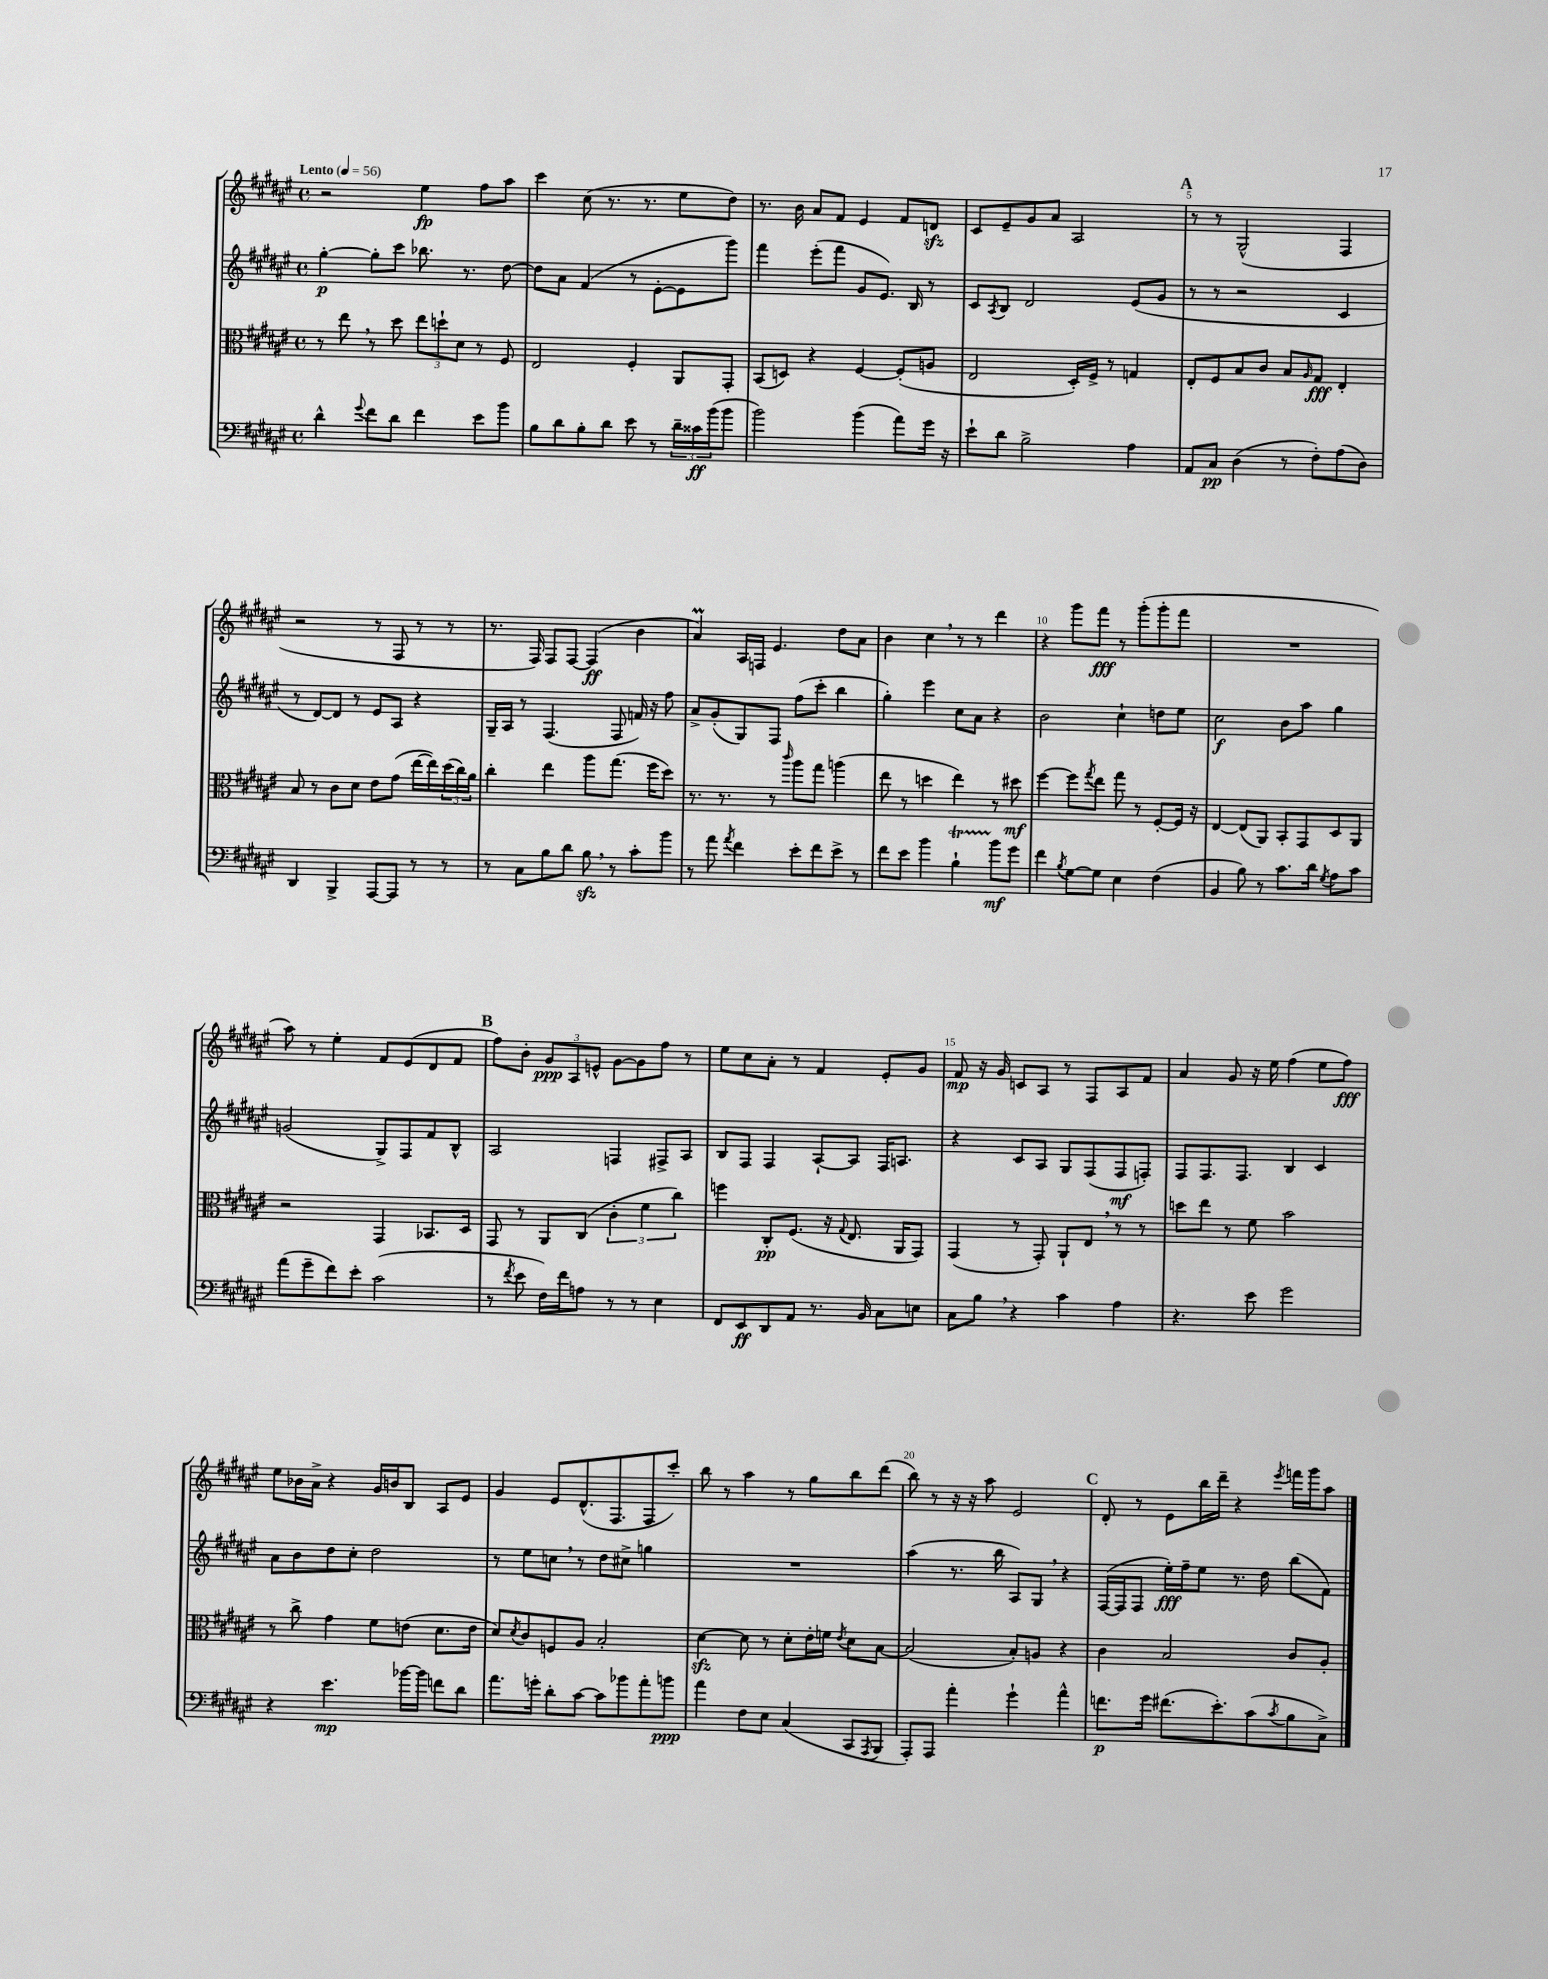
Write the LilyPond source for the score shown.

<<
\new StaffGroup <<
\new Staff = "s0" {
    \clef treble \key fis \major \defaultTimeSignature \time 4/4 \tempo "Lento" 4 = 56
    r2 eis''4\fp fis''8 ais''8 |
    cis'''4 cis''8( r8. r8. eis''8 dis''8) |
    r8. b'16 ais'8 fis'8 eis'4 fis'8 d'8\sfz |
    cis'8 eis'8-- gis'8 ais'8 ais2 |
    \mark \markup { \bold "A" } r8 r8 gis2-^( fis4 |
    r2 r8 fis8 r8 r8 |
    r8. fis16) fis8 fis8~ fis4\ff( b'4 |
    ais'4\prall) ais16 f16 eis'4. dis''8 ais'8 |
    b'4 cis''4 \breathe r8 r8 dis'''4 |
    r4 gis'''8 fis'''8\fff r8 gis'''8-.( gis'''8-. fis'''8 |
    R1 |
    ais''8) r8 eis''4-. fis'8 eis'8( dis'8 fis'8 |
    \mark \markup { \bold "B" } fis''8) b'8-. \tuplet 3/2 { gis'8\ppp ais8 e'8-^ } gis'8~ gis'8 fis''8 r8 |
    eis''8 cis''8 ais'8-. r8 fis'4 eis'8-. gis'8 |
    fis'8\mp r16 gis'16 c'8 ais8 r8 fis8 ais8 fis'8 |
    ais'4 gis'8 r16 eis''16 fis''4( eis''8 fis''8\fff) |
    eis''8 bes'16 ais'16-> r4 gis'16 b'16 b8 ais8 eis'8 |
    gis'4 eis'8 dis'8.-^( fis8. fis8 cis'''8-.) |
    b''8 r8 ais''4 r8 gis''8 b''8 dis'''8( |
    b''8) r8 r16 r16 ais''8 eis'2 |
    \mark \markup { \bold "C" } dis'8-. r8 eis'8 b''16 dis'''16-- r4 \acciaccatura { eis'''8 } f'''16 gis'''16 ais''8 \bar "|." |
}
\new Staff = "s1" {
    \clef treble \key fis \major \defaultTimeSignature \time 4/4
    gis''4~-.\p gis''8-. cis'''8 bes''8. r8. dis''8~ |
    dis''8 ais'8 fis'4( r8 eis'8~-. eis'8 gis'''8) |
    fis'''4 eis'''8-.( fis'''8 gis'8 eis'8.) b16 r8 |
    cis'8 \acciaccatura { ais8 } b8 dis'2 eis'8( gis'8 |
    \mark \markup { \bold "A" } r8 r8 r2 cis'4 |
    r8 dis'8~) dis'8 r8 eis'8 ais8 r4 |
    gis16-- ais16 r8 fis4.( fis8 f'16) r16 fis''8 |
    ais'8-> gis'8-.( gis8) fis8 fis''8( cis'''8-. b''4 |
    gis''4-.) eis'''4 cis''8 ais'8 r4 |
    b'2 cis''4-! d''8 eis''8 |
    cis''2\f b'8 ais''8 gis''4 |
    g'2( gis8->) fis8 fis'8 b8-^ |
    \mark \markup { \bold "B" } ais2 f4 fis8-> ais8 |
    b8 fis8 fis4 ais8~-! ais8 fis16 a8. |
    r4 cis'8 ais8 gis8 fis8( fis8\mf f8-.) |
    fis8 fis8. fis8. b4 cis'4 |
    ais'8 b'8 dis''8 cis''8-. dis''2 |
    r8 eis''8 c''8 \breathe r8 dis''8 cis''8-> g''4 |
    R1 |
    ais''4( r8. b''16 ais8) gis8 \breathe r4 |
    \mark \markup { \bold "C" } fis16~( fis16 fis8 eis''16-.\fff) fis''16-- eis''8 r8. dis''16 b''8( fis'8) \bar "|." |
}
\new Staff = "s2" {
    \clef alto \key fis \major \defaultTimeSignature \time 4/4
    r8 eis''8 \breathe r8 dis''8 \tuplet 3/2 { eis''8 d''8-! dis'8 } r8 fis8 |
    eis2 fis4-. ais,8 gis,8-. |
    b,8( d8) r4 fis4~ fis8-.( a8 |
    eis2 dis16-.) fis16-> r8 g4 |
    \mark \markup { \bold "A" } eis8-. fis8 b8 cis'8 b8 \grace { ais16 } gis8\fff eis4-. |
    b8 r8 cis'8 dis'8 eis'8 gis'8( eis''16~ eis''16) \tuplet 3/2 { dis''16( cis''16) ais'16 } |
    cis''4-. eis''4 ais''8 gis''8.( fis''16 dis''8) |
    r8. r8. r8 \grace { cis'''16 } ais''8 gis''8 a''4( |
    eis''8 r8 d''4 eis''4) r8 dis''8\mf |
    fis''4~ fis''8 \acciaccatura { gis''8 } eis''8 gis''8 r8 fis8~-. fis16 r16 |
    eis4~ eis8( ais,8) b,8-. gis,8 dis8 ais,8 |
    r2 gis,4 bes,8. dis16 |
    \mark \markup { \bold "B" } gis,8 r8 ais,8 cis8( \tuplet 3/2 { cis'4-. fis'4 cis''4) } |
    f''4 cis8-.\pp fis8.( r16 \appoggiatura { gis8 } eis8. ais,16 gis,8) |
    gis,4( r8 gis,8-.) ais,8-! eis8 \breathe r8 r8 |
    d''8 eis''8 r8 fis'8 b'2 |
    r8 cis''8-> gis'4 fis'8 e'8( dis'8. e'16 |
    dis'8) \acciaccatura { dis'8 } cis'8 f8 ais8 b2-. |
    dis'4~\sfz dis'8 r8 dis'8-. eis'16-. f'16 \acciaccatura { eis'8 } dis'8 b8~ |
    b2( b8-.) a8 r4 |
    \mark \markup { \bold "C" } cis'4 b2 cis'8 ais8-. \bar "|." |
}
\new Staff = "s3" {
    \clef bass \key fis \major \defaultTimeSignature \time 4/4
    dis'4-^ \appoggiatura { gis'8 } fis'8 dis'8 fis'4 eis'8 b'8 |
    b8 dis'8 b8-. dis'8 eis'8 r8 \tuplet 3/2 { dis'16-- cisis'16\ff b'16( } b'8 |
    b'2) b'4( ais'8) gis'16 r16 |
    eis'8-! dis'8 b2-> ais4 |
    \mark \markup { \bold "A" } ais,8 cis8\pp dis4( r8 fis8-.) ais8( dis8) |
    dis,4 b,,4-> ais,,8~ ais,,8 r8 r8 |
    r8 cis8 b8 dis'8 b8\sfz \breathe r8 cis'8-. b'8 |
    r8 ais'8 \acciaccatura { ais'8 } fis'4 eis'8-. fis'8 eis'8-> r8 |
    fis'8 eis'8 b'4 b4-!\startTrillSpan b'8\stopTrillSpan\mf gis'8 |
    fis'4 \acciaccatura { b8 } gis8~ gis8 eis4 fis4( |
    b,4 b8) r8 cis'8. dis'16 \acciaccatura { gis8 } ais8 cis'8 |
    ais'8( gis'8-- fis'8) eis'8-. cis'2( |
    \mark \markup { \bold "B" } r8 \acciaccatura { fis'8 } eis'8 fis16) fis'16 a8 r8 r8 eis4 |
    fis,8 eis,8\ff dis,8 ais,8 r8. b,16 cis8 e8 |
    cis8 b8 \breathe r4 cis'4 ais4 |
    r4. eis'8 gis'2 |
    r4 eis'4.\mp bes'16~ bes'16 f'8 dis'8 |
    ais'8. g'16-. dis'8-. cis'8~ cis'8 bes'8 ais'8-. b'8\ppp |
    ais'4 fis8 eis8 cis4( cis,8 \acciaccatura { ais,,8 } b,,8 |
    ais,,8-.) ais,,8 ais'4-. gis'4-! ais'4-^ |
    \mark \markup { \bold "C" } f'8.\p gis'16 fis'8.( eis'8.-.) cis'8( \acciaccatura { cis'8 } b8 cis8->) \bar "|." |
}
>>
>>
\layout { \context { \Score \override BarNumber.break-visibility = ##(#f #t #t) barNumberVisibility = #(every-nth-bar-number-visible 5) } }
